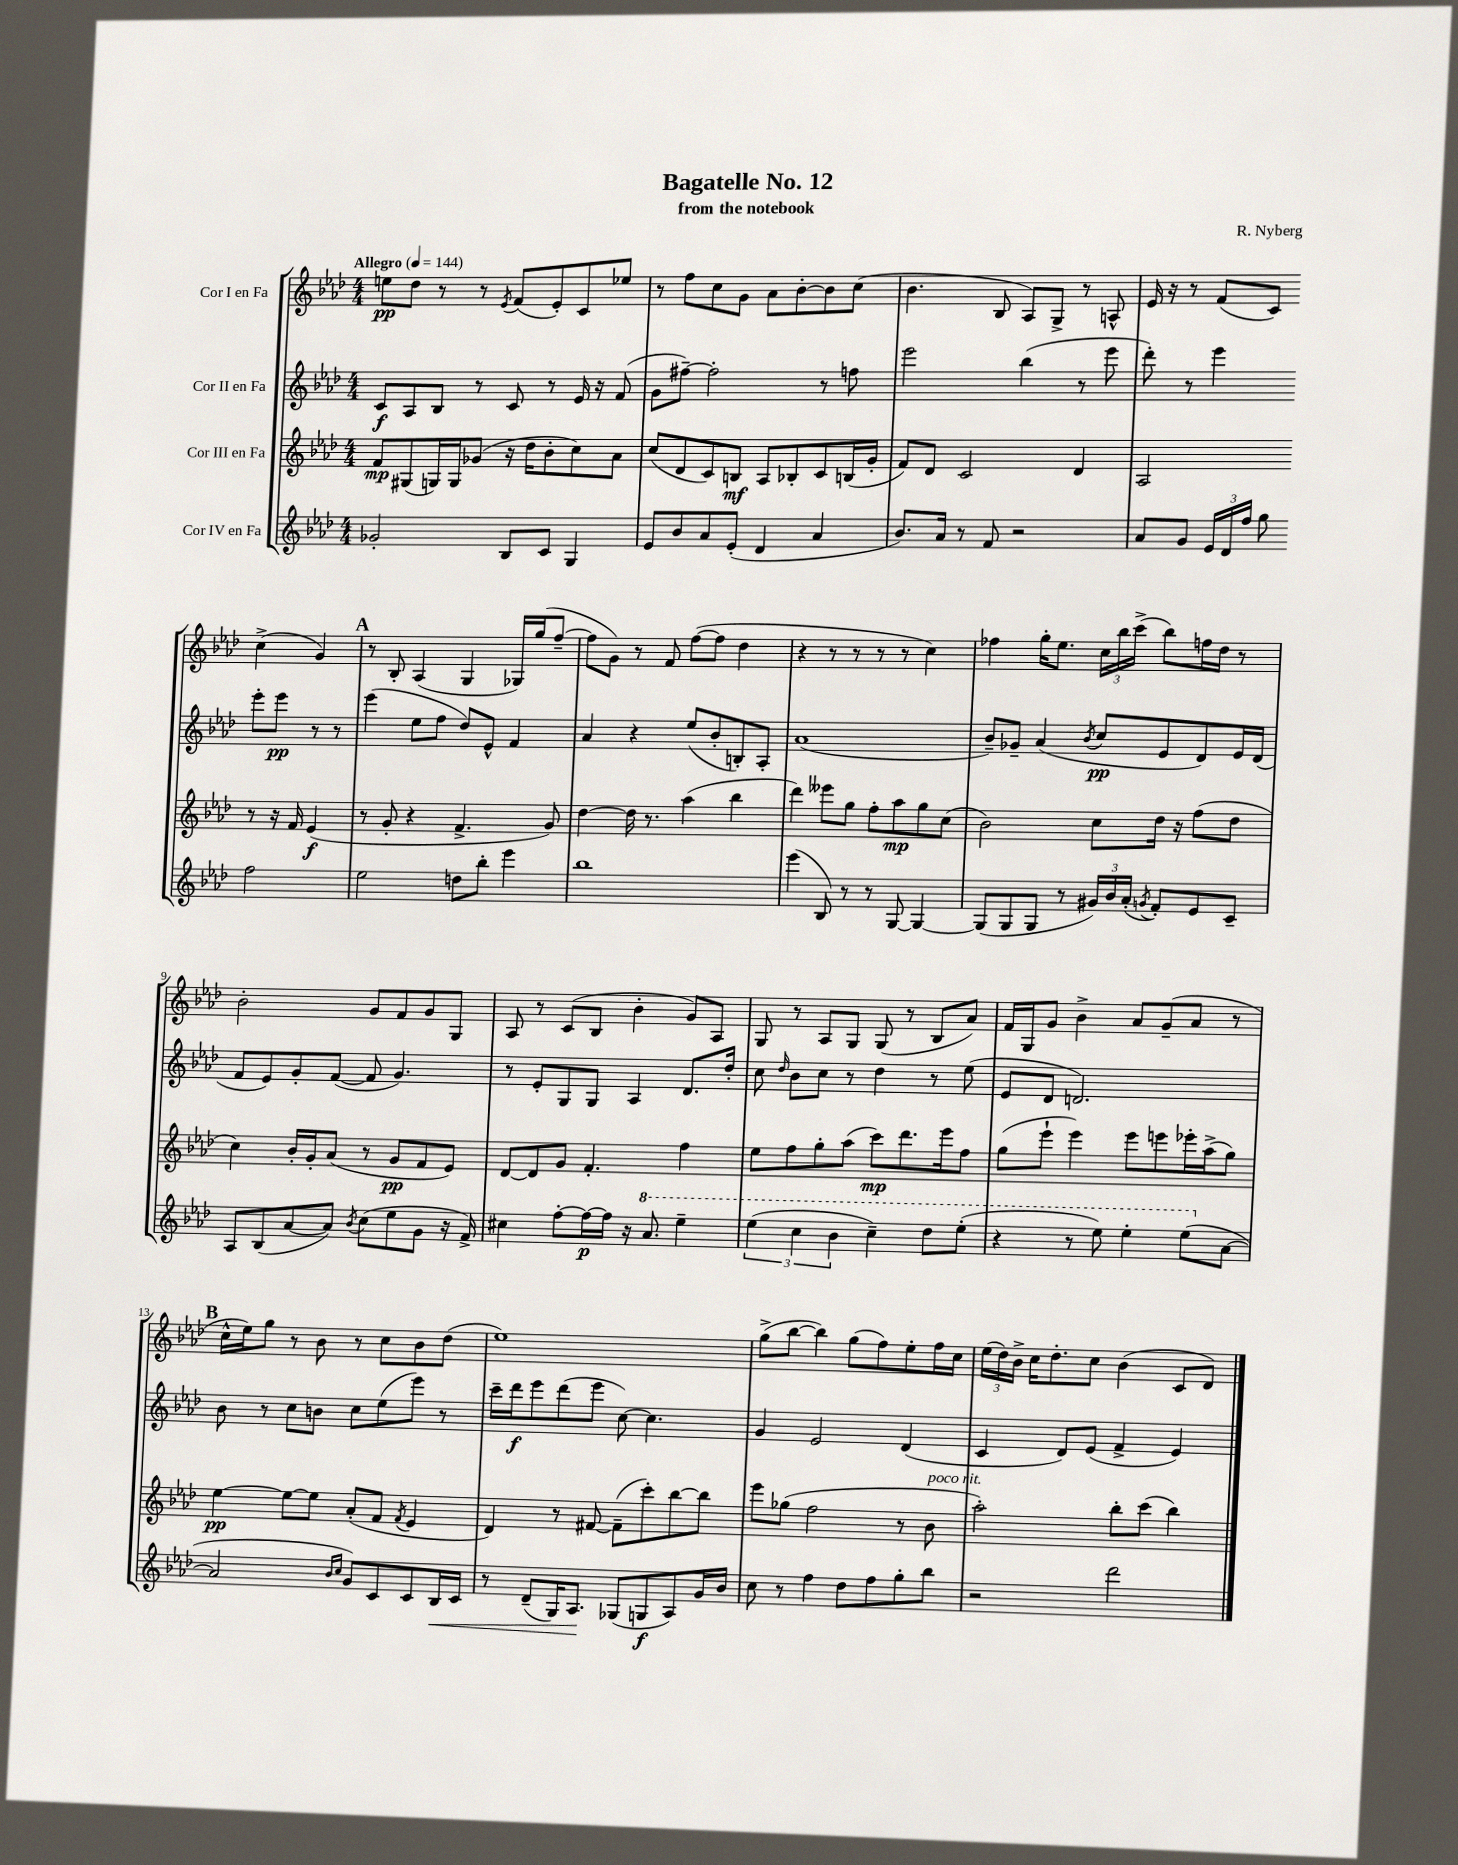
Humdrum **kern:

**kern	**dynam	**kern	**dynam	**kern	**dynam	**kern	**dynam
*part4	*part4	*part3	*part3	*part2	*part2	*part1	*part1
*staff4	*staff4	*staff3	*staff3	*staff2	*staff2	*staff1	*staff1
*I"Cor IV en Fa	*	*I"Cor III en Fa	*	*I"Cor II en Fa	*	*I"Cor I en Fa	*
*clefG2	*	*clefG2	*	*clefG2	*	*clefG2	*
*k[b-e-a-d-]	*	*k[b-e-a-d-]	*	*k[b-e-a-d-]	*	*k[b-e-a-d-]	*
*M4/4	*	*M4/4	*	*M4/4	*	*M4/4	*
*MM144	*	*MM144	*	*MM144	*	*MM144	*
=1	=1	=1	=1	=1	=1	=1	=1
!	!	!	!	!	!	!LO:TX:a:B:t=Allegro	!
2g-X'/	.	8f/L	mp	8c/L	f	8een\L	pp
.	.	(8G#X/	.	8A-/	.	8dd-\J	.
.	.	16Gn/L)	.	8B-/J	.	8r	.
.	.	16G/J	.	.	.	.	.
.	.	(8g-X/J	.	8r	.	8r	.
.	.	.	.	.	.	8qe-/	.
8B-/L	.	16r	.	8c/	.	(8f/L	.
.	.	16dd-\KL	.	.	.	.	.
8c/J	.	8b-'\	.	8r	.	8e-'/)	.
4G/	.	8cc\)	.	16e-/	.	8c/	.
.	.	.	.	16r	.	.	.
.	.	8a-\J	.	(8f/	.	8ee-X/J	.
=2	=2	=2	=2	=2	=2	=2	=2
8e-/L	.	(8cc/L	.	8g\L	.	8r	.
8b-/	.	8d-/	.	[8ff#X~\J)	.	8ff\L	.
8a-/	.	8c/)	.	2ff#'\]	.	8cc\	.
(8e-'/J	.	8Bn/J	mf	.	.	8g\J	.
4d-/	.	8A-/L	.	.	.	8a-\L	.
.	.	8B-X'/	.	.	.	[8b-'\	.
4a-/	.	8c/	.	8r	.	8b-\]	.
.	.	(16Bn/L	.	8ffn\	.	(8cc\J	.
.	.	16g'/JJ	.	.	.	.	.
=3	=3	=3	=3	=3	=3	=3	=3
8.b-/L)	.	8f/L)	.	2eee-\	.	4.b-\	.
.	.	8d-/J	.	.	.	.	.
16a-/Jk	.	.	.	.	.	.	.
8r	.	2c/	.	.	.	.	.
8f/	.	.	.	.	.	8B-/	.
2r	.	.	.	(4bb-\	.	8A-/L)	.
.	.	.	.	.	.	8G^/J	.
.	.	4d-/	.	8r	.	8r	.
.	.	.	.	8eee-\	.	8An^^/	.
=4	=4	=4	=4	=4	=4	=4	=4
8a-/L	.	2A-/	.	8ddd-'\)	.	16e-/	.
.	.	.	.	.	.	16r	.
8g/J	.	.	.	8r	.	8r	.
24e-/LL	.	.	.	4eee-\	.	(8f/L	.
24d-/	.	.	.	.	.	.	.
24ff/JJ	.	.	.	.	.	.	.
8gg\	.	.	.	.	.	8c/J)	.
2ff\	.	8r	.	8eee-'\L	.	(4cc^\	.
.	.	16r	.	8eee-\J	pp	.	.
.	.	16f/	.	.	.	.	.
.	.	(4e-/	f	8r	.	4g/)	.
.	.	.	.	8r	.	.	.
!!LO:LB:g=z
!!LO:REH:place=s1:t=A
=5	=5	=5	=5	=5	=5	=5	=5
2ee-\	.	8r	.	(4eee-\	.	8r	.
.	.	8g'/	.	.	.	8B-'/	.
.	.	4r	.	8ee-\L	.	(4A-/	.
.	.	.	.	8ff\J	.	.	.
8ddn\L	.	4.f^/	.	8dd-/L)	.	4G/	.
8bb-'\J	.	.	.	8e-^^/J	.	.	.
4eee-\	.	.	.	4f/	.	16G-X/LL)	.
.	.	.	.	.	.	(16gg/J	.
.	.	8g/)	.	.	.	[8ff~/J	.
=6	=6	=6	=6	=6	=6	=6	=6
1bb-	.	[4dd-\	.	4a-/	.	8ff\L]	.
.	.	.	.	.	.	8g\J)	.
.	.	16dd-\]	.	4r	.	8r	.
.	.	8.r	.	.	.	.	.
.	.	.	.	.	.	8f/	.
.	.	(4aa-\	.	(8ee-/L	.	([8ff\L	.
.	.	.	.	8b-'/	.	8ff\J]	.
.	.	4bb-\	.	8Bn'/)	.	4dd-\	.
.	.	.	.	8A-'/J	.	.	.
=7	=7	=7	=7	=7	=7	=7	=7
(4eee-\	.	4ddd-\)	.	(1a-	.	4r	.
8B-/)	.	8eee--X\L	.	.	.	8r	.
8r	.	8gg\J	.	.	.	8r	.
8r	.	8ff'\L	.	.	.	8r	.
[8G/	.	8aa-\	mp	.	.	8r	.
4G/_	.	8gg\	.	.	.	4cc\)	.
.	.	(8cc\J	.	.	.	.	.
=8	=8	=8	=8	=8	=8	=8	=8
(8G/L]	.	2b-\)	.	8b-~/L)	.	4ff-X\	.
8G/	.	.	.	8g-X~/J	.	.	.
8G/J	.	.	.	(4a-/	.	16gg'\KL	.
.	.	.	.	.	.	8.ee-\J	.
8r	.	.	.	.	.	.	.
.	.	.	.	8qb-/	.	.	.
24g#X/LL)	.	8cc\L	.	8cc/L	pp	24cc\LL	.
24b-/	.	.	.	.	.	24bb-\	.
(24a-'/JJ	.	.	.	.	.	(24ccc^\JJ	.
8qgn/	.	.	.	.	.	.	.
8f'/L)	.	16dd-\Jk	.	8e-/	.	8bb-\L)	.
.	.	16r	.	.	.	.	.
8e-/	.	(8ff\L	.	8d-/)	.	16ffn\L	.
.	.	.	.	.	.	16dd-\JJ	.
8c~/J	.	8dd-\J	.	16e-/L	.	8r	.
.	.	.	.	(16d-/JJ	.	.	.
!!LO:LB:g=z
=9	=9	=9	=9	=9	=9	=9	=9
8A-/L	.	4cc\)	.	8f/L	.	2b-'\	.
(8B-/	.	.	.	8e-/)	.	.	.
[8a-/	.	16b-'/LL	.	8g'/	.	.	.
.	.	16g'/J	.	.	.	.	.
8a-/J])	.	(8a-/J	.	([8f/J	.	.	.
8qb-/	.	.	.	.	.	.	.
(8cc\L	.	8r	.	8f/]	.	8g/L	.
8ee-\	.	8g/L	pp	4.g/)	.	8f/	.
8g\J	.	8f/	.	.	.	8g/	.
16r	.	8e-/J)	.	.	.	8G/J	.
16f^/)	.	.	.	.	.	.	.
=10	=10	=10	=10	=10	=10	=10	=10
4cc#X\	.	[8d-/L	.	8r	.	8A-/	.
.	.	8d-/]	.	8e-'/L	.	8r	.
[8ff'\L	.	8g/J	.	8G/	.	(8c/L	.
16ff\L_	p	4.f'/	.	8G/J	.	8B-/J	.
16ff\JJ]	.	.	.	.	.	.	.
16r	.	.	.	4A-/	.	4b-'\	.
*8va	*	*	*	*	*	*	*
8.aa-/	.	.	.	.	.	.	.
4eee-~\	.	4ff\	.	8.d-/L	.	8g/L)	.
.	.	.	.	.	.	8A-/J	.
.	.	.	.	16dd-'/Jk	.	.	.
=11	=11	=11	=11	=11	=11	=11	=11
(6eee-\	.	8ee-\L	.	8cc\	.	8G/	.
.	.	.	.	16qqdd-/	.	.	.
.	.	8ff\	.	8b-\L	.	8r	.
6ccc\	.	.	.	.	.	.	.
.	.	8gg'\	.	8cc\J	.	8A-/L	.
6bb-\	.	.	.	.	.	.	.
.	.	(8aa-\J	.	8r	.	8G/J	.
4ccc~\)	.	8ccc\L)	mp	4dd-\	.	(8G/	.
.	.	8.ddd-\	.	.	.	8r	.
8ddd-\L	.	.	.	8r	.	8B-/L	.
.	.	16eee-\k	.	.	.	.	.
(8eee-'\J	.	8ff\J	.	(8ee-\	.	8a-/J)	.
=12	=12	=12	=12	=12	=12	=12	=12
4r	.	(8gg\L	.	8e-/L	.	16f/LL	.
.	.	.	.	.	.	16G/J	.
.	.	8eee-`\J	.	8d-/J	.	8g/J	.
8r	.	4eee-\)	.	2.dn/)	.	4b-^\	.
8eee-\)	.	.	.	.	.	.	.
4eee-'\	.	8eee-\L	.	.	.	8a-/L	.
.	.	8eeen\	.	.	.	(8g~/	.
(8eee-\L	.	16eee-X'\L	.	.	.	8a-/J	.
.	.	(16aa-^\J	.	.	.	.	.
*X8va	*	*	*	*	*	*	*
[8a-\J	.	8gg\J)	.	.	.	8r	.
!!LO:LB:g=z
!!LO:REH:place=s1:t=B
=13	=13	=13	=13	=13	=13	=13	=13
2a-/]	.	[4ee-\	pp	8b-\	.	16cc^^\LL	.
.	.	.	.	.	.	16ee-\J)	.
.	.	.	.	8r	.	8gg\J	.
.	.	8ee-\L_	.	8cc\L	.	8r	.
.	.	8ee-\J]	.	8bn\J	.	8b-\	.
16qqb-/LL	.	.	.	.	.	.	.
16qqcc/JJ	.	.	.	.	.	.	.
8g/L)	.	(8a-'/L	.	8cc\L	.	8r	.
8c/	.	8f/J	.	(8ee-\	.	8cc\L	.
.	.	8qf/	.	.	.	.	.
8c/	.	4e-/	.	8eee-\J)	.	8b-\	.
!	!LO:HP:b	!	!	!	!	!	!
16B-/L	<	.	.	8r	.	(8dd-\J	.
16c/JJ	.	.	.	.	.	.	.
=14	=14	=14	=14	=14	=14	=14	=14
8r	.	4d-/)	.	16ccc~\LL	.	1ee-)	.
.	.	.	.	16ddd-\J	f	.	.
(8d-~/L	.	.	.	8eee-\	.	.	.
16G/K)	.	8r	.	(8ddd-\	.	.	.
8.A-/J	.	.	.	.	.	.	.
.	.	[8f#X/	.	8eee-\J	.	.	.
(8G-X/L	[	(8f#~\L]	.	[8cc\)	.	.	.
8Gn/	f	8ccc'\)	.	4.cc\]	.	.	.
8A-/)	.	[8bb-\	.	.	.	.	.
16g/L	.	8bb-\J]	.	.	.	.	.
16b-/JJ	.	.	.	.	.	.	.
=15	=15	=15	=15	=15	=15	=15	=15
8cc\	.	8eee-\L	.	4g/	.	(8gg^\L	.
8r	.	(8gg-X\J	.	.	.	[8bb-\J	.
4ff\	.	2ff\	.	2e-/	.	4bb-\])	.
8dd-\L	.	.	.	.	.	(8gg\L	.
8ff\	.	.	.	.	.	8ff\)	.
8gg'\	.	8r	.	(4d-/	.	8ee-'\	.
!	!	!LO:TX:a:i:t=poco rit.	!	!	!	!	!
8bb-\J	.	8b-\	.	.	.	16ff\L	.
.	.	.	.	.	.	16cc\JJ	.
=16	=16	=16	=16	=16	=16	=16	=16
2r	.	2aa-'\)	.	4c/	.	(24ee-\LL	.
.	.	.	.	.	.	24dd-\)	.
.	.	.	.	.	.	24b-^\JJ	.
.	.	.	.	.	.	16cc\KL	.
.	.	.	.	.	.	8.dd-'\	.
.	.	.	.	8d-/L)	.	.	.
.	.	.	.	(8e-/J	.	8cc\J	.
2ddd-\	.	8bb-'\L	.	4f^/	.	(4b-\	.
.	.	(8ccc\J	.	.	.	.	.
.	.	4bb-\)	.	4e-/)	.	8c/L	.
.	.	.	.	.	.	8d-/J)	.
==	==	==	==	==	==	==	==
*-	*-	*-	*-	*-	*-	*-	*-
